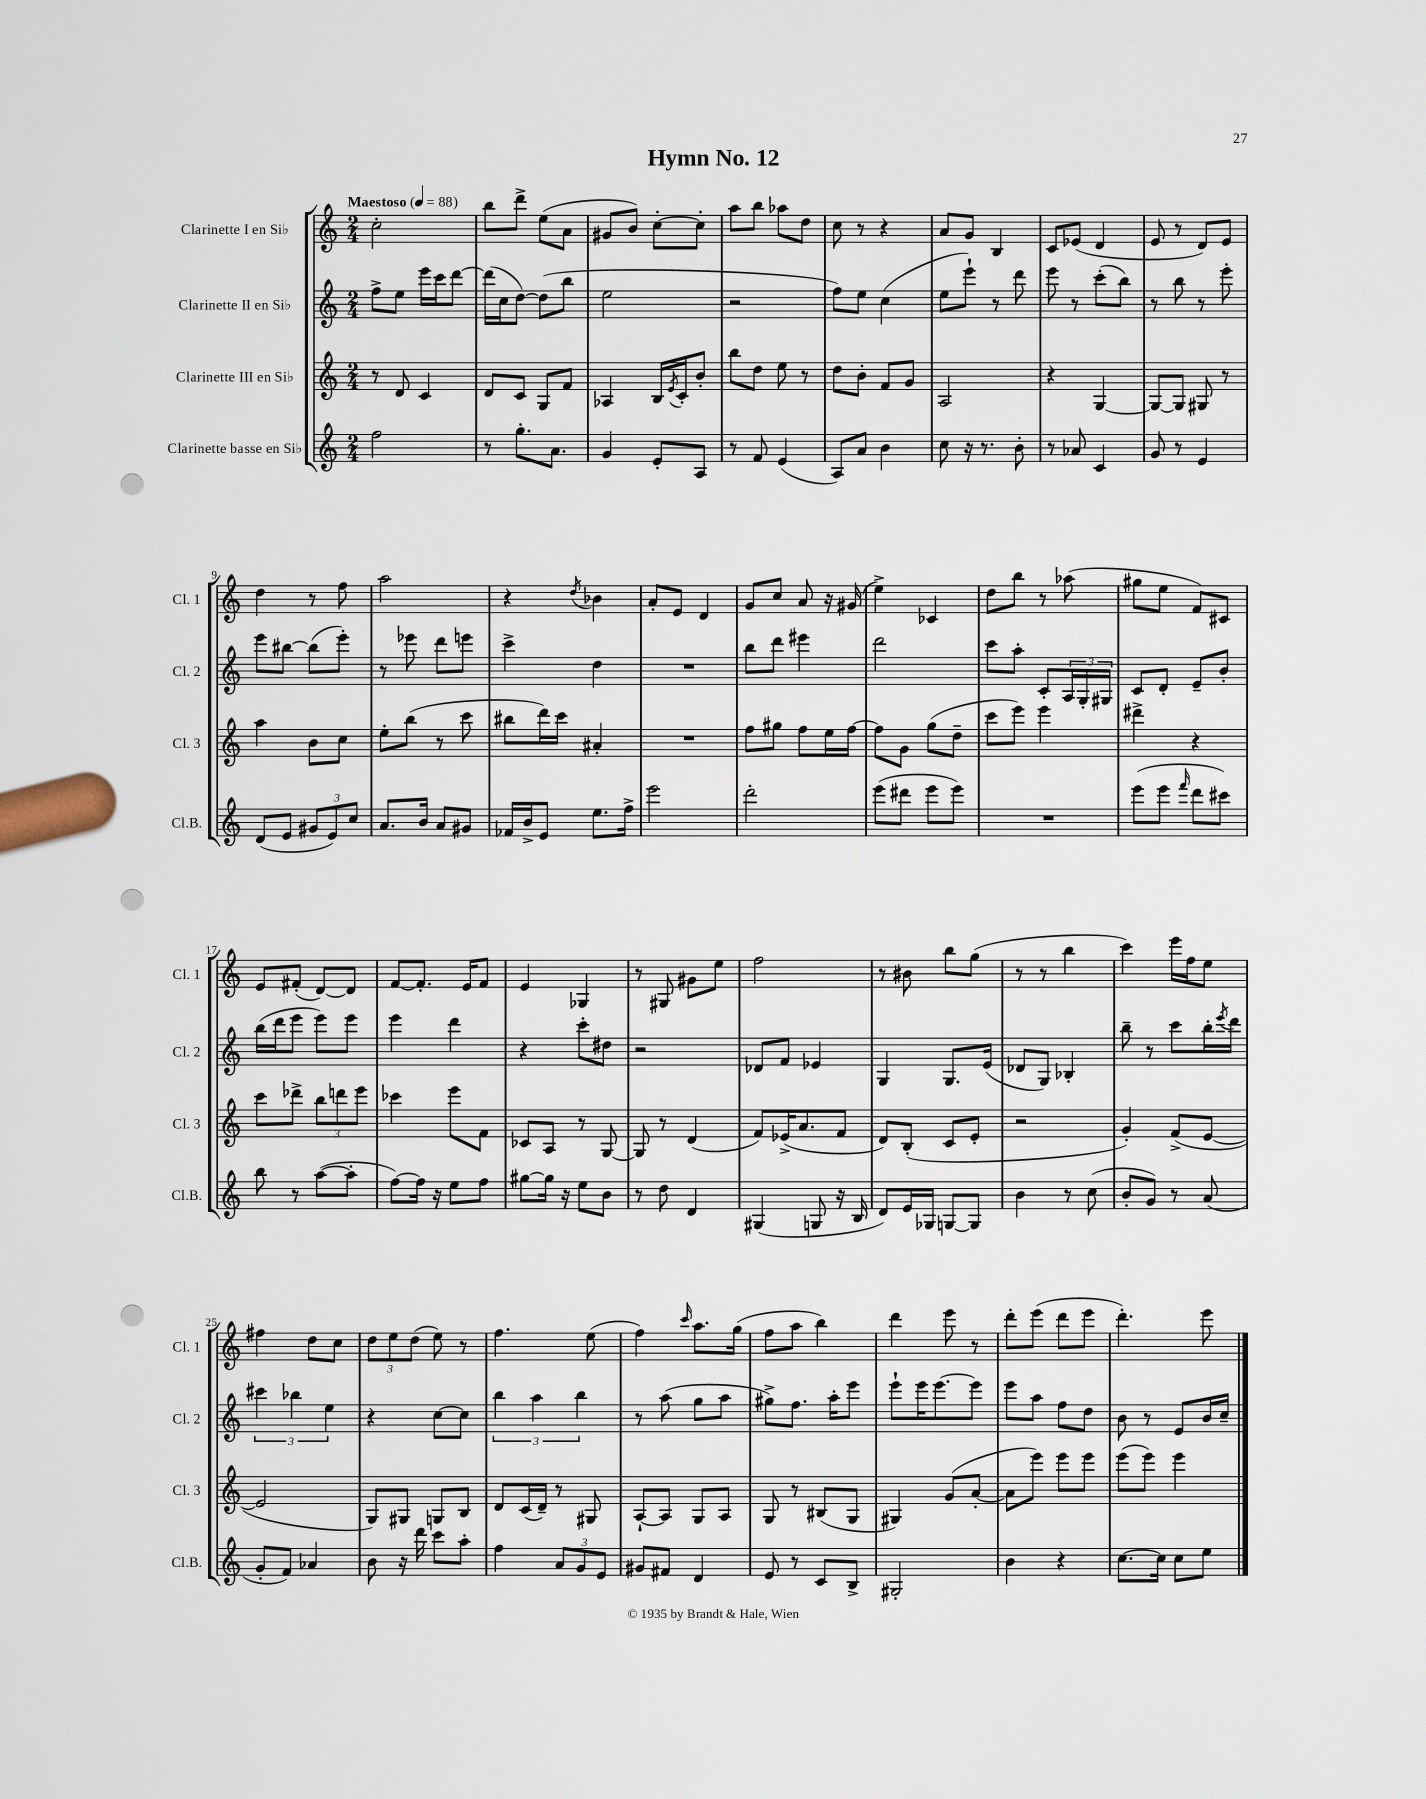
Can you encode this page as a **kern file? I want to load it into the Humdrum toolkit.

**kern	**kern	**kern	**kern
*staff4	*staff3	*staff2	*staff1
*clefG2	*clefG2	*clefG2	*clefG2
*k[]	*k[]	*k[]	*k[]
*M2/4	*M2/4	*M2/4	*M2/4
*MM88	*MM88	*MM88	*MM88
2ff	8r	8ff^	2cc'
.	8d	8ee	.
.	4c	16eee	.
.	.	16ccc	.
.	.	[8ddd	.
=	=	=	=
8r	8d	(16ddd]	8bb
.	.	16cc	.
8.gg'	8c	[8dd)	8ddd^
.	8G	(8dd]	(8ee
8.a	.	.	.
.	8f	8bb	8a
=	=	=	=
4g	4A-	2ee	8g#
.	.	.	8b)
8e'	16B	.	[8cc'
.	8qe	.	.
.	16c'	.	.
8A	8b'	.	8cc']
=	=	=	=
8r	8bb	2r	8aa
8f	8dd	.	8bb
(4e	8ee	.	8aa-
.	8r	.	8dd
=	=	=	=
8A)	8dd	8ff)	8cc
8a	8b'	8ee	8r
4b	8f	(4cc	4r
.	8g	.	.
=	=	=	=
8cc	2A	8ee	8a
16r	.	8eee`)	8g
8.r	.	.	.
.	.	8r	4B
8b'	.	8ddd	.
=	=	=	=
8r	4r	8eee	8c
8a-	.	8r	(8e-
4c	[4G	(8ccc'	4d
.	.	8bb)	.
=	=	=	=
8g	8G_	8r	8e
8r	8G]	8bb	8r
4e	8G#	8r	8d)
.	8r	8eee'	8e
=	=	=	=
(8d	4aa	8eee	4dd
8e	.	[8bb#	.
12g#	8b	(8bb#]	8r
12e)	.	.	.
.	8cc	8eee')	8ff
12cc	.	.	.
=	=	=	=
8.a	8ee'	8r	2aa
.	(8bb	8eee-	.
16b	.	.	.
8a	8r	8ddd	.
8g#	8ccc	8eee	.
=	=	=	=
16f-	8bb#	4ccc^	4r
16b^	.	.	.
8e	16ddd)	.	.
.	16ccc	.	.
.	.	.	8qdd
8.ee	4a#'	4dd	4b-
16ff^	.	.	.
=	=	=	=
2eee	2r	2r	8a'
.	.	.	8e
.	.	.	4d
=	=	=	=
2ddd'	8ff	8bb	8g
.	8gg#	8ddd	8cc
.	8ff	4eee#	8a
.	16ee	.	16r
.	[16ff	.	(16g#
=	=	=	=
(8eee	8ff]	2ddd	4ee^)
8ddd#	8g	.	.
8eee	(8gg	.	4c-
8eee)	8dd~	.	.
=	=	=	=
2r	8ccc	8ccc	8dd
.	8eee)	8aa'	8bb
.	4eee	8c'	8r
.	.	24A	(8aa-
.	.	24G'	.
.	.	24G#	.
=	=	=	=
(8eee	4ddd#^	8c	8gg#
8eee	.	8d'	8ee
16qqfff	.	.	.
8ddd	4r	8e~	8f)
8ccc#)	.	8b'	8c#
=	=	=	=
8bb	8ccc	(16bb	8e
.	.	16ddd	.
8r	8ddd-^	8eee	(8f#'
([8aa	12bb	8eee)	[8d)
.	12ddd	.	.
8aa']	.	8eee	8d]
.	12eee	.	.
=	=	=	=
[8ff)	4ccc-	4eee	[8f
16ff]	.	.	8.f']
16r	.	.	.
8ee	8eee	4ddd	.
.	.	.	16e
8ff	8f	.	8f
=	=	=	=
[8gg#	8c-	4r	4e
16gg#]	8A	.	.
16r	.	.	.
8ee	8r	8ccc'	4G-
8b	[8G	8dd#	.
=	=	=	=
8r	8G]	2r	8r
8dd	8r	.	8G#
4d	(4d	.	8g#
.	.	.	8ee
=	=	=	=
(4G#	8f)	8d-	2ff
.	(16e-^	8f	.
.	8.a	.	.
8G	.	4e-	.
16r	8f	.	.
16B	.	.	.
=	=	=	=
8d)	8d)	4G	8r
16e	(8B'	.	8b#
16G-	.	.	.
[8G	8c	8.G	8bb
8G]	8e'	.	(8gg
.	.	(16e	.
=	=	=	=
4b	2r	8d-	8r
.	.	8G)	8r
8r	.	4B-'	4bb
(8cc	.	.	.
=	=	=	=
8b'	4g')	8bb~	4ccc)
8g)	.	8r	.
8r	(8f^	8ccc	16eee
.	.	.	16ff
(8a	[8e	16bb'	8ee
.	.	8qeee	.
.	.	16ddd	.
=	=	=	=
8g'	2e]	6ccc#	4ff#
8f)	.	.	.
.	.	6bb-	.
4a-	.	.	8dd
.	.	6ee	.
.	.	.	8cc
=	=	=	=
8b	8G)	4r	12dd
.	.	.	12ee
16r	8G#	.	.
.	.	.	(12dd
16ddd	.	.	.
8ccc	8G	[8cc	8ee)
8aa'	8B	8cc]	8r
=	=	=	=
4ff	8d	6bb	4.ff
.	(16c	.	.
.	.	6aa	.
.	16d~)	.	.
12a	8r	.	.
12g	.	6bb	.
.	8G#	.	(8ee
12e	.	.	.
=	=	=	=
8g#	[8A`	8r	4ff)
8f#	8A]	(8aa	.
.	.	.	16qqccc
4d	8G	8gg	8.aa
.	8A	8aa	.
.	.	.	(16gg
=	=	=	=
8e	8G	8gg#^)	8ff
8r	8r	8.ff	8aa
8c	(8B#	.	4bb)
.	.	16aa'	.
8B^	8G	8eee	.
=	=	=	=
2G#'	4G#)	8eee`	4ddd
.	.	16eee	.
.	.	[8.eee	.
.	(8g	.	8eee
.	[8a'	8eee]	8r
=	=	=	=
4b	8a]	8eee	8ddd'
.	8eee)	8aa	(8eee
4r	8eee	8ff	8ddd
.	8eee	8dd	8eee
=	=	=	=
[8.cc	(8eee	8b	4.ddd')
.	8eee)	8r	.
16cc]	.	.	.
8cc	4eee	8e	.
8ee	.	16b	8eee
.	.	16cc~	.
==	==	==	==
*-	*-	*-	*-
